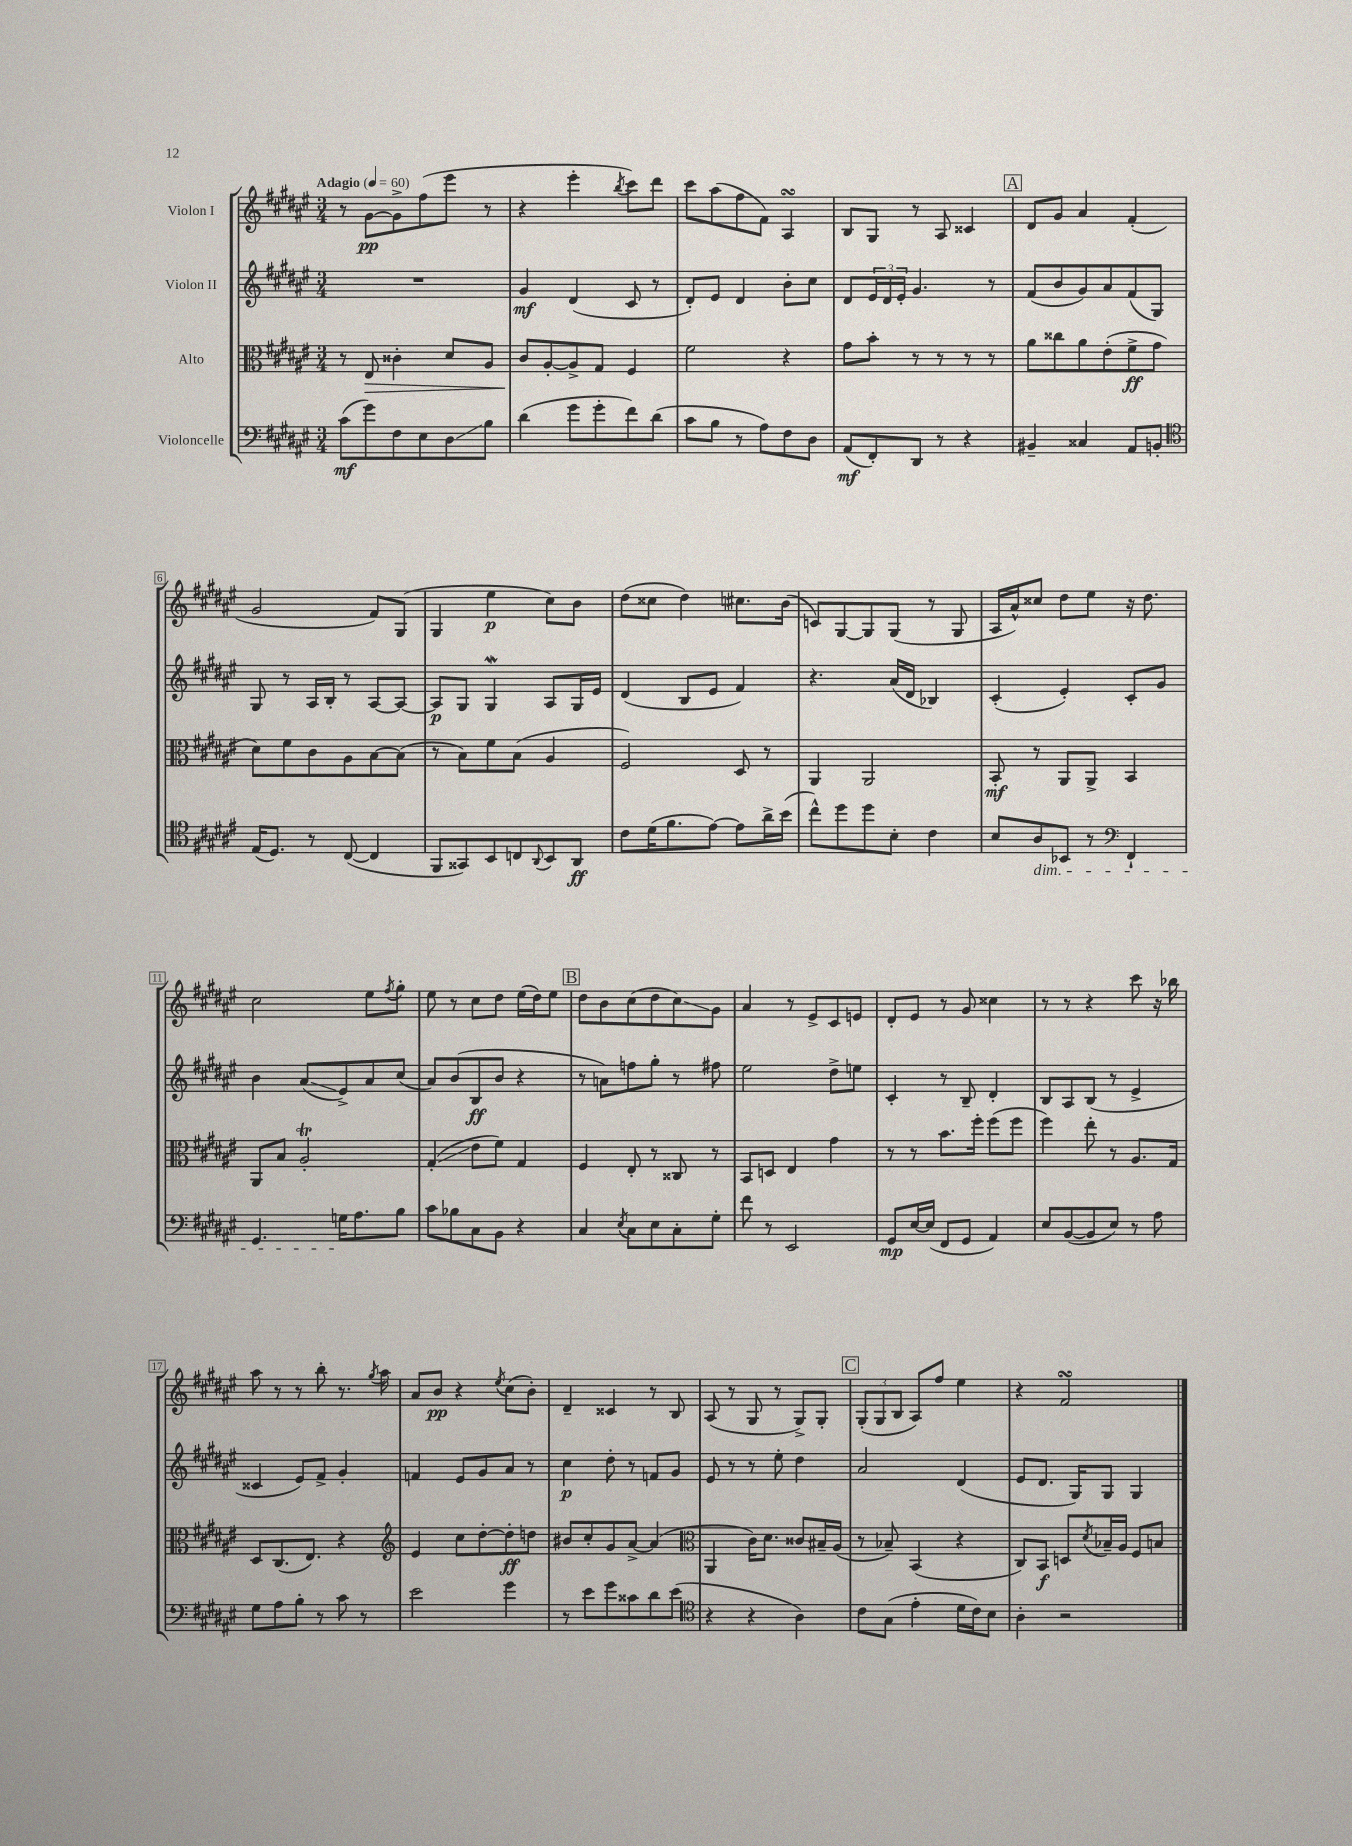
<<
\new StaffGroup <<
\new Staff = "s0" \with { instrumentName = "Violon I" } {
    \clef treble \key fis \major \numericTimeSignature \time 3/4 \tempo "Adagio" 4 = 60
    r8 gis'8~\pp gis'8-> fis''8( eis'''8 r8 |
    r4 eis'''4-. \acciaccatura { b''8 } cis'''8) dis'''8 |
    cis'''8 ais''8( fis''8 fis'8) ais4\turn |
    b8 gis8 r8 ais8 cisis'4 |
    \mark \markup { \box "A" } dis'8 gis'8 ais'4 fis'4-.( |
    gis'2 fis'8) gis8( |
    gis4 eis''4\p cis''8) b'8 |
    dis''8( cisis''8 dis''4) cis''8. b'16( |
    c'8) gis8~ gis8 gis8( r8 gis8 |
    ais16 ais'16-^) cisis''8 dis''8 eis''8 r16 dis''8. |
    cis''2 eis''8 \acciaccatura { fis''8 } gis''8-. |
    eis''8 r8 cis''8 dis''8 eis''16( dis''16) eis''8 |
    \mark \markup { \box "B" } dis''8 b'8 cis''8( dis''8 cis''8\glissando) gis'8 |
    ais'4 r8 eis'8-> cis'8 e'8 |
    dis'8-. eis'8 r8 gis'8 cisis''4 |
    r8 r8 r4 cis'''8 r16 bes''16 |
    ais''8 r8 r8 b''8-. r8. \acciaccatura { gis''8 } ais''16 |
    ais'8 b'8\pp r4 \acciaccatura { eis''8 } cis''8( b'8-.) |
    dis'4-- cisis'4 r8 b8 |
    ais8( r8 gis8 r8 gis8->) gis8-. |
    \mark \markup { \box "C" } \tuplet 3/2 { gis8-.( gis8 b8 } ais8) fis''8 eis''4 |
    r4 fis'2\turn \bar "|." |
}
\new Staff = "s1" \with { instrumentName = "Violon II" } {
    \clef treble \key fis \major \numericTimeSignature \time 3/4
    R2. |
    gis'4\mf dis'4( cis'8 r8 |
    dis'8-.) eis'8 dis'4 b'8-. cis''8 |
    dis'8 \tuplet 3/2 { eis'16 dis'16 eis'16-. } gis'4. r8 |
    \mark \markup { \box "A" } fis'8( b'8 gis'8) ais'8 fis'8( gis8) |
    gis8 r8 ais16 b16-. r8 ais8~ ais8~ |
    ais8\p gis8 gis4\mordent ais8 gis16 eis'16 |
    dis'4( b8 eis'8 fis'4) |
    r4. ais'16( dis'16 bes4) |
    cis'4-.( eis'4-.) cis'8-. gis'8 |
    b'4 ais'8\glissando( eis'8->) ais'8 cis''8( |
    ais'8) b'8( b8\ff b'8 r4 |
    \mark \markup { \box "B" } r8 a'8) f''8 gis''8-. r8 fis''8 |
    eis''2 dis''8-> e''8 |
    cis'4-. r8 b8-- dis'4-. |
    b8 ais8 b8( r8 eis'4-> |
    cisis'4 eis'8) fis'8-> gis'4-. |
    f'4 eis'8 gis'8 ais'8 r8 |
    cis''4\p dis''8-. r8 f'8 gis'8 |
    eis'8 r8 r8 eis''8-. dis''4 |
    \mark \markup { \box "C" } ais'2 dis'4( |
    eis'8 dis'8. gis16) gis8 gis4 \bar "|." |
}
\new Staff = "s2" \with { instrumentName = "Alto" } {
    \clef alto \key fis \major \numericTimeSignature \time 3/4
    r8 eis8\> cisis'4-. dis'8 ais8 |
    cis'8\! ais8~-. ais8-> gis8 fis4 |
    fis'2 r4 |
    gis'8 b'8-. r8 r8 r8 r8 |
    \mark \markup { \box "A" } ais'8 cisis''8 ais'8 eis'8-.( fis'8->\ff gis'8 |
    dis'8) fis'8 cis'8 ais8 b8~ b8( |
    r8 b8) fis'8 b8( ais4 |
    fis2) dis8 r8 |
    ais,4 ais,2 |
    b,8-.\mf r8 ais,8 ais,8-> b,4 |
    ais,8 b8 ais2-.\trill |
    gis4-.\glissando( eis'8 fis'8) gis4 |
    \mark \markup { \box "B" } fis4 eis8-. r8 cisis8 r8 |
    b,8 d8 eis4 gis'4 |
    r8 r8 b'8. fis''16-. fis''8( fis''8 |
    fis''4) eis''8-. r8 ais8. gis16 |
    dis8 cis8.( eis8.) r4 |
    \clef treble eis'4 cis''8 dis''8~-. dis''8-.\ff d''8 |
    bis'8 cis''8-. gis'8 ais'8~-> ais'4( |
    \clef alto ais,4 cis'16) dis'8. cisis'8 bis16-- ais16( |
    \mark \markup { \box "C" } r8 bes8--) b,4( r4 |
    cis8) b,8\f d8 \acciaccatura { dis'8 } bes16-- ais16 fis8 b8 \bar "|." |
}
\new Staff = "s3" \with { instrumentName = "Violoncelle" } {
    \clef bass \key fis \major \numericTimeSignature \time 3/4
    cis'8\mf( gis'8) fis8 eis8 dis8\glissando b8 |
    dis'4( gis'8 gis'8-. fis'8) dis'8( |
    cis'8 b8 r8 ais8) fis8 dis8 |
    ais,8\mf( fis,8-.) dis,8 r8 r4 |
    \mark \markup { \box "A" } bis,4-- cisis4 ais,8 b,8-. |
    \clef tenor eis16( dis8.) r8 cis8~( cis4 |
    fis,8 gisis,8) b,8 c8 \appoggiatura { ais,8 } b,8 ais,8\ff |
    cis'8 dis'16( fis'8. eis'8~) eis'8 ais'16-> b'16( |
    cis''8-^) dis''8 dis''8 b8-. cis'4 |
    b8 ais8\dim bes,8 r8 \clef bass fis,4-! |
    gis,4. g16\! ais8. b8 |
    cis'8 bes8 cis8 b,8 r4 |
    \mark \markup { \box "B" } cis4 \acciaccatura { eis8 } cis8 eis8 cis8-. gis8-. |
    fis'8 r8 eis,2 |
    gis,8\mp eis16~ eis16( fis,8 gis,8 ais,4) |
    eis8 b,8~( b,8 eis8) r8 ais8 |
    gis8 ais8 b8-. r8 cis'8 r8 |
    eis'2 gis'4 |
    r8 eis'8 gis'8 cisis'8 dis'8 eis'8( |
    \clef tenor r4 r4 ais4) |
    \mark \markup { \box "C" } cis'8 gis8( eis'4-. dis'16 cis'16) b8 |
    ais4-. r2 \bar "|." |
}
>>
>>
\layout { \context { \Score \override BarNumber.stencil = #(make-stencil-boxer 0.1 0.3 ly:text-interface::print) } }
